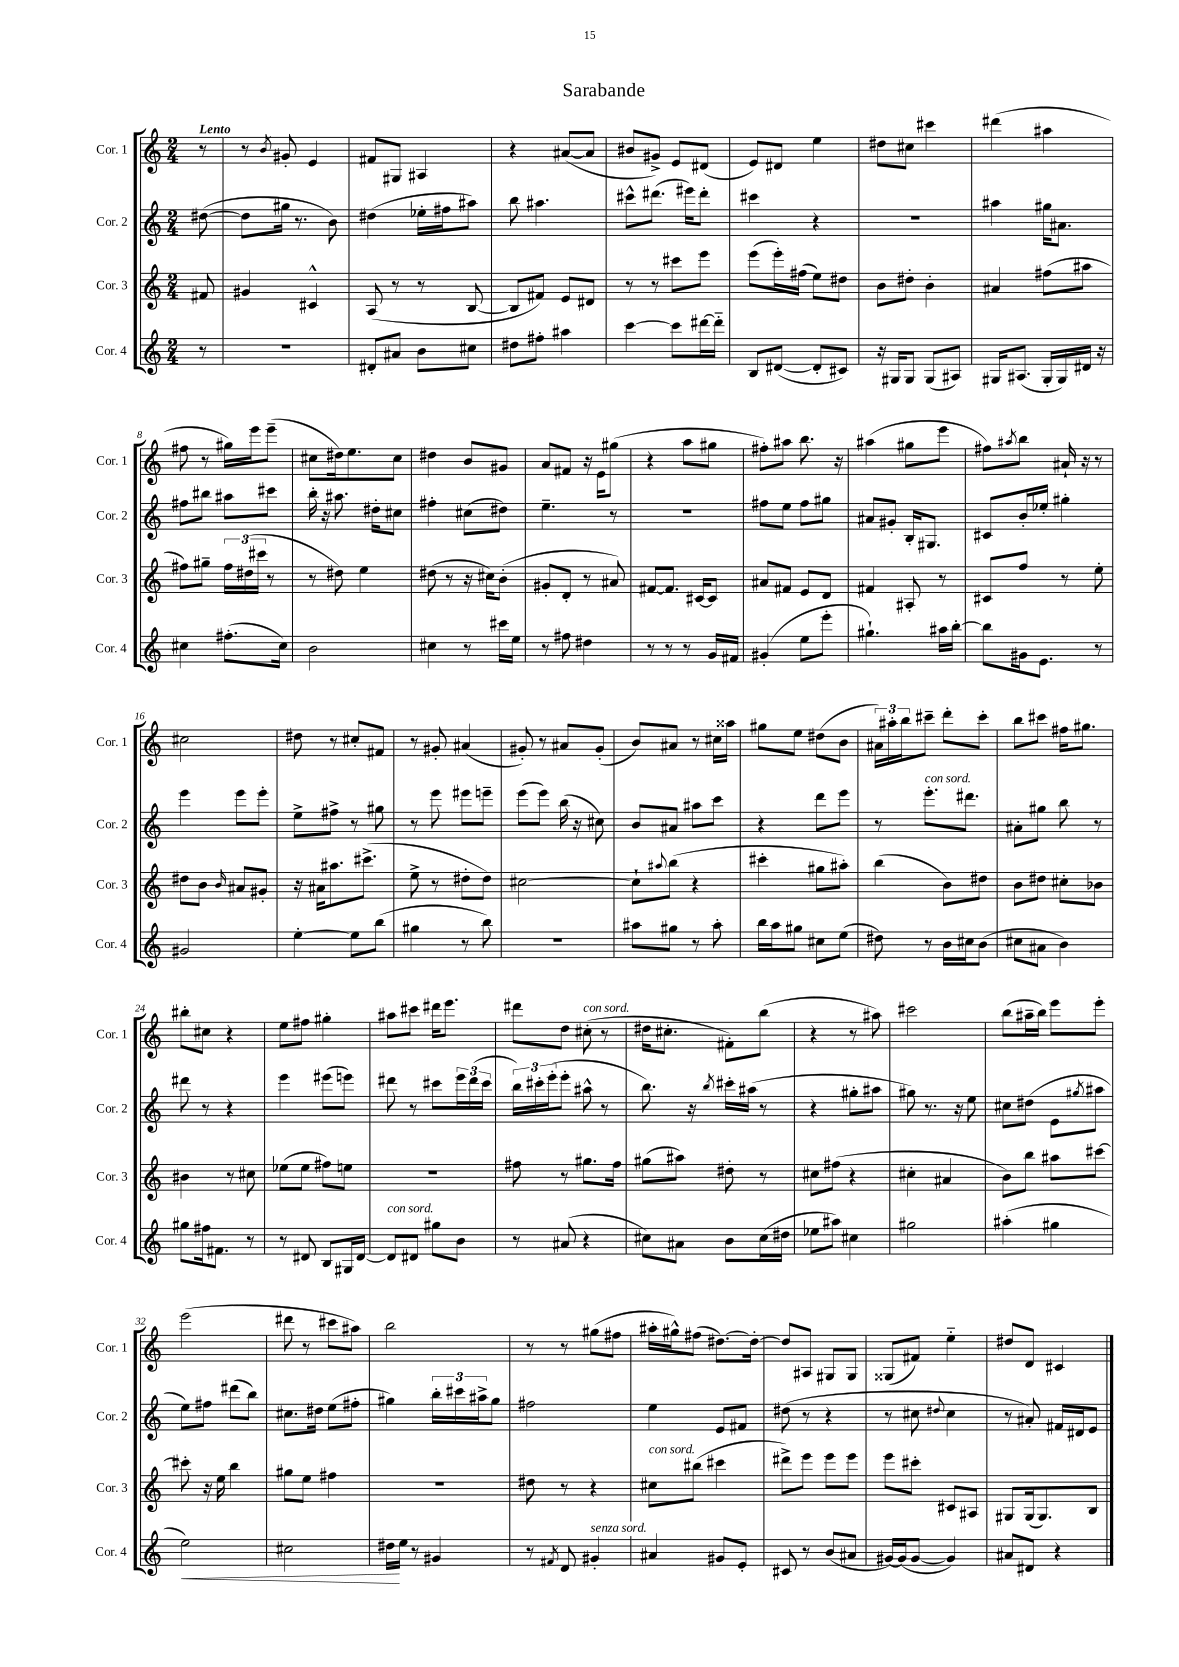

**kern	**kern	**kern	**kern
*staff4	*staff3	*staff2	*staff1
*clefG2	*clefG2	*clefG2	*clefG2
*k[]	*k[]	*k[]	*k[]
*M2/4	*M2/4	*M2/4	*M2/4
8r	8f#/	([8dd#\	8r
=	=	=	=
2r	4g#/	8dd#\]L	8r
.	.	.	8qb/
.	.	16gg#\Jk	8g#'/
.	.	8.r	.
.	4c#^^/	.	4e/
.	.	8b\)	.
=	=	=	=
8d#'/L	(8A/	(4dd#\	8f#/L
8a#/J	8r	.	8G#/J
8b\L	8r	16ee-'\LL	4A#/
.	.	16ff#\J	.
8cc#\J	[8B/	8aa#\J)	.
=	=	=	=
8dd#\L	8B/]L	8bb\	4r
8ff#'\J	8f#/J)	4.aa#\	.
4aa#\	8e/L	.	([8a#/L
.	8d#/J	.	8a#/]J
=	=	=	=
[4ccc\	8r	8ccc#^^\L	8b#/L
.	8r	(8.ddd#\J	8g#^/J)
8ccc\]L	8ccc#\L	.	8e/L
.	.	16eee#\LK)	.
[16ddd#\L	8eee\J	8ddd#'\J	(8d#/J
16ddd#'~\]JJ	.	.	.
=	=	=	=
8B/L	(8eee\L	4ccc#\	8e/L)
([8d#/J	16eee'\L)	.	8d#/J
.	(16ff#\JJ	.	.
8d#'/]L	8ee\L)	4r	4ee\
8c#/J)	8dd#\J	.	.
=	=	=	=
16r	8b\L	2r	8dd#\L
16G#/LK	.	.	.
8G#/J	8dd#'\J	.	8cc#\J
(8G#/L	4b'\	.	4ccc#\
8A#/J)	.	.	.
=	=	=	=
16G#/LK	4a#/	4aa#\	(4ddd#\
(8.A#/J	.	.	.
16G#'/LL	(8ff#\L	16gg#\LK	4aa#\
16G#/)	.	8.a#\J	.
16d#/JJ	8aa#\J	.	.
16r	.	.	.
=	=	=	=
4cc#\	8ff#\L)	8ff#\L	8ff#\
.	8gg#~\J	8bb#\J	8r
(8.ff#'\L	24ff#\LL	8aa#\L	16gg#\LL)
.	(24dd#\	.	.
.	.	.	16eee\J
.	24ccc#\JJ	.	.
.	8r	8ccc#\J	(8eee~\J
16cc#\Jk)	.	.	.
=	=	=	=
2b\	8r	16bb'\	8cc#\L
.	.	16r	.
.	8dd#\)	8.aa#\	16dd#\k)
.	.	.	8.ee\
.	4ee\	.	.
.	.	16dd#'\LK	.
.	.	8cc#\J	8cc#\J
=	=	=	=
4cc#\	(8dd#\	4ff#'\	4dd#\
.	8r	.	.
8r	16r	(8cc#\L	8b/L
.	16cc#\LK)	.	.
16ccc#\LL	(8b'\J	8dd#\J)	8g#/J
16ee\JJ	.	.	.
=	=	=	=
8r	8g#'/L	4.ee~\	8a/L
8ff#\	8d'/J	.	8f#/J
4dd#\	8r	.	16r
.	.	.	16e\LK
.	8a#/)	8r	(8gg#\J
=	=	=	=
8r	[8f#/L	2r	4r
8r	8.f#/]J	.	.
8r	.	.	8aa\L
.	[16c#/LK	.	.
16g/LL	8c#/]J	.	8gg#\J
16f#/JJ	.	.	.
=	=	=	=
(4g#'/	8a#/L	8ff#\L	8ff#'\L)
.	8f#/J	8ee\J	8aa#\J
8ee\L	8e/L	8ff#\L	8.bb\
8eee'\J	8d/J	8gg#\J	.
.	.	.	16r
=	=	=	=
4.gg#`\)	4f#/	8a#/L	(4aa#\
.	.	8g#'/J	.
.	8A#'/	16B'/LK	8gg#\L
.	.	8.G#/J	.
16aa#\LL	8r	.	8eee\J
[16bb'\JJ	.	.	.
=	=	=	=
8bb\]L	8c#/L	8c#/L	8ff#\L)
.	.	.	8qaa#/
16g#\k	8ff/J	16b'/L	8bb\J
8.e\J	.	16ee-'/JJ	.
.	8r	4gg#'\	16a#`/
.	.	.	16r
8r	8ee'\	.	8r
=	=	=	=
2g#/	8dd#\L	4eee\	2cc#\
.	8b\J	.	.
.	16qqb/	.	.
.	8a#/L	8eee\L	.
.	8g#'/J	8eee'\J	.
=	=	=	=
[4ee'\	16r	8ee^\L	8dd#\
.	16a#\LK	.	.
.	8.aa#\	8ff#^\J	8r
8ee\]L	.	8r	8cc#'/L
.	(8.ccc#^\J	.	.
(8bb\J	.	8gg#\	8f#/J
=	=	=	=
4gg#\	8ee^\	8r	8r
.	8r	8eee\	8g#'/
8r	8dd#'\L	8eee#\L	(4a#/
8bb\)	8dd#\J)	8eee~\J	.
=	=	=	=
2r	[2cc#\	(8eee\L	8g#'/)
.	.	8eee\J)	8r
.	.	(16bb\	8a#/L
.	.	16r	.
.	.	8cc#\)	(8g#'/J
=	=	=	=
8aa#\L	8cc#`\]L	8b/L	8b/L)
.	8qqaa#/	.	.
8gg#\J	(8bb\J	8a#/J	8a#/J
8r	4r	8aa#\L	8r
8aa#'\	.	8ccc\J	16cc#\LL
.	.	.	16aa##\JJ
=	=	=	=
16bb\LL	4ccc#'\	4r	8gg#\L
16aa\J	.	.	.
8gg#\J	.	.	8ee\J
8cc#\L	8gg#\L	8ddd\L	(8dd#\L
(8ee\J	8aa#'\J)	8eee\J	8b\J
=	=	=	=
8dd#\)	(4bb\	8r	24a#\LL)
.	.	.	24aa#'\
.	.	.	24bb\J
8r	.	8.eee'\L	8ccc#~\J
16b\LL	8b\L)	.	8ddd'\L
16cc#\J	.	8.ddd#\J	.
(8b\J	8dd#\J	.	8ccc#'\J
=	=	=	=
8cc#\L	8b\L	8a#'\L	8bb\L
8a#\J	8dd#\J	8gg#\J	8ccc#\J
4b\)	8cc#'\L	8bb\	16ff#\LK
.	.	.	8.gg#\J
.	8b-\J	8r	.
=	=	=	=
8gg#\L	4b#\	8ddd#\	8bb#'\L
16ff#\k	.	8r	8cc#\J
8.f#\J	.	.	.
.	8r	4r	4r
8r	8cc#\	.	.
=	=	=	=
8r	(8ee-\L	4eee\	8ee\L
8d#/	8ee-\J	.	8ff#\J
8B/L	8ff#\L)	(8eee#\L	4gg#'\
16G#/L	8ee\J	8eee\J)	.
[16d#/JJ	.	.	.
=	=	=	=
8d#/]L	2r	8ddd#\	8aa#\L
8d#/J	.	8r	8ccc#\J
8gg#\L	.	8ccc#\L	16ddd#\LK
.	.	.	8.eee\J
8b\J	.	24eee\L	.
.	.	(24ddd#\	.
.	.	24ccc#\JJ	.
=	=	=	=
8r	8ff#\	24bb\LL)	8ddd#\L
.	.	24ccc#'\	.
.	.	(24eee'\J	.
(8a#/	8r	8eee'\J	8dd\J
4r	8.gg#\L	8aa#^^\	(8cc#'\
.	.	8r	8r
.	16ff#\Jk	.	.
=	=	=	=
8cc#\L)	(8gg#\L	8.bb\)	16dd#\LK
.	.	.	8.cc#'\J
8a#\J	8aa#\J)	.	.
.	.	16r	.
.	.	8qbb/	.
8b\L	8dd#'\	16ccc#'\LL	8f#'\L)
.	.	(16aa#\JJ	.
(16cc#\L	8r	8r	(8bb\J
16dd#\JJ	.	.	.
=	=	=	=
8ee-\L	8cc#\L	4r	4r
8aa#\J)	(8ff#\J	.	.
4cc#\	4r	8gg#'\L	8r
.	.	8aa#\J	8aa#\)
=	=	=	=
2gg#\	4cc#'\	8gg#\)	2ccc#\
.	.	8.r	.
.	4a#/	.	.
.	.	16r	.
.	.	8ee\	.
=	=	=	=
(4aa#'\	8b\L)	8cc#\L	(8bb\L
.	8bb\J	(8dd#\J	16aa#~\L
.	.	.	16bb\JJ)
4gg#\	8aa#\L	8e\L	8eee\L
.	.	8qgg#/	.
.	[8ccc#\J	8aa#\J	8eee'\J
=	=	=	=
2ee\)	8ccc#'\]	8ee\L)	(2eee\
.	16r	8ff#\J	.
.	16ee\	.	.
.	4bb\	(8ddd#\L	.
.	.	8bb\J)	.
=	=	=	=
2cc#\	8gg#\L	8.cc#\L	8ddd#\
.	8ee\J	.	8r
.	.	16dd#\Jk	.
.	4ff#\	(8ee\L	8ccc#\L
.	.	8ff#'\J	8aa#\J)
=	=	=	=
16dd#\LL	2r	4gg#\)	2bb\
16ee\JJ	.	.	.
8r	.	.	.
4g#/	.	24bb'\LL	.
.	.	24ccc#\	.
.	.	24aa#^\J	.
.	.	8gg#\J	.
=	=	=	=
8r	8dd#\	2ff#\	8r
8qf#/	.	.	.
8d/	8r	.	8r
4g#'/	4r	.	(8gg#\L
.	.	.	8ff#\J
=	=	=	=
4a#/	8cc#\L	4ee\	16aa#'\LL
.	.	.	16gg#^^\J)
.	(8bb#\J	.	(8ff#\J
8g#/L	4ccc#\	8e/L	[8.dd#\L)
8e'/J	.	8f#/J	.
.	.	.	16dd#'\_Jk
=	=	=	=
8c#/	8ddd#^\L)	(8dd#\	8dd#/]L
8r	8eee\J	8r	8A#/J
(8b/L	8eee\L	4r	8G#/L
8a#/J	8eee\J	.	8G#/J
=	=	=	=
[16g#/LL)	8eee\L	8r	(8G##/L
(16g#/]J	.	.	.
[8g#/J	8ccc#'\J	8cc#\	8f#/J)
.	.	8qqdd#/	.
4g#/])	8c#/L	4cc#\	4ee'~\
.	8A#/J	.	.
=	=	=	=
8a#/L	8G#/L	8r	8dd#/L
8d#/J	(16G#/k	8a#'/)	8d/J
.	8.G#/)	.	.
4r	.	16f#/LL	4c#/
.	.	16d#/J	.
.	8B/J	8e/J	.
==	==	==	==
*-	*-	*-	*-
